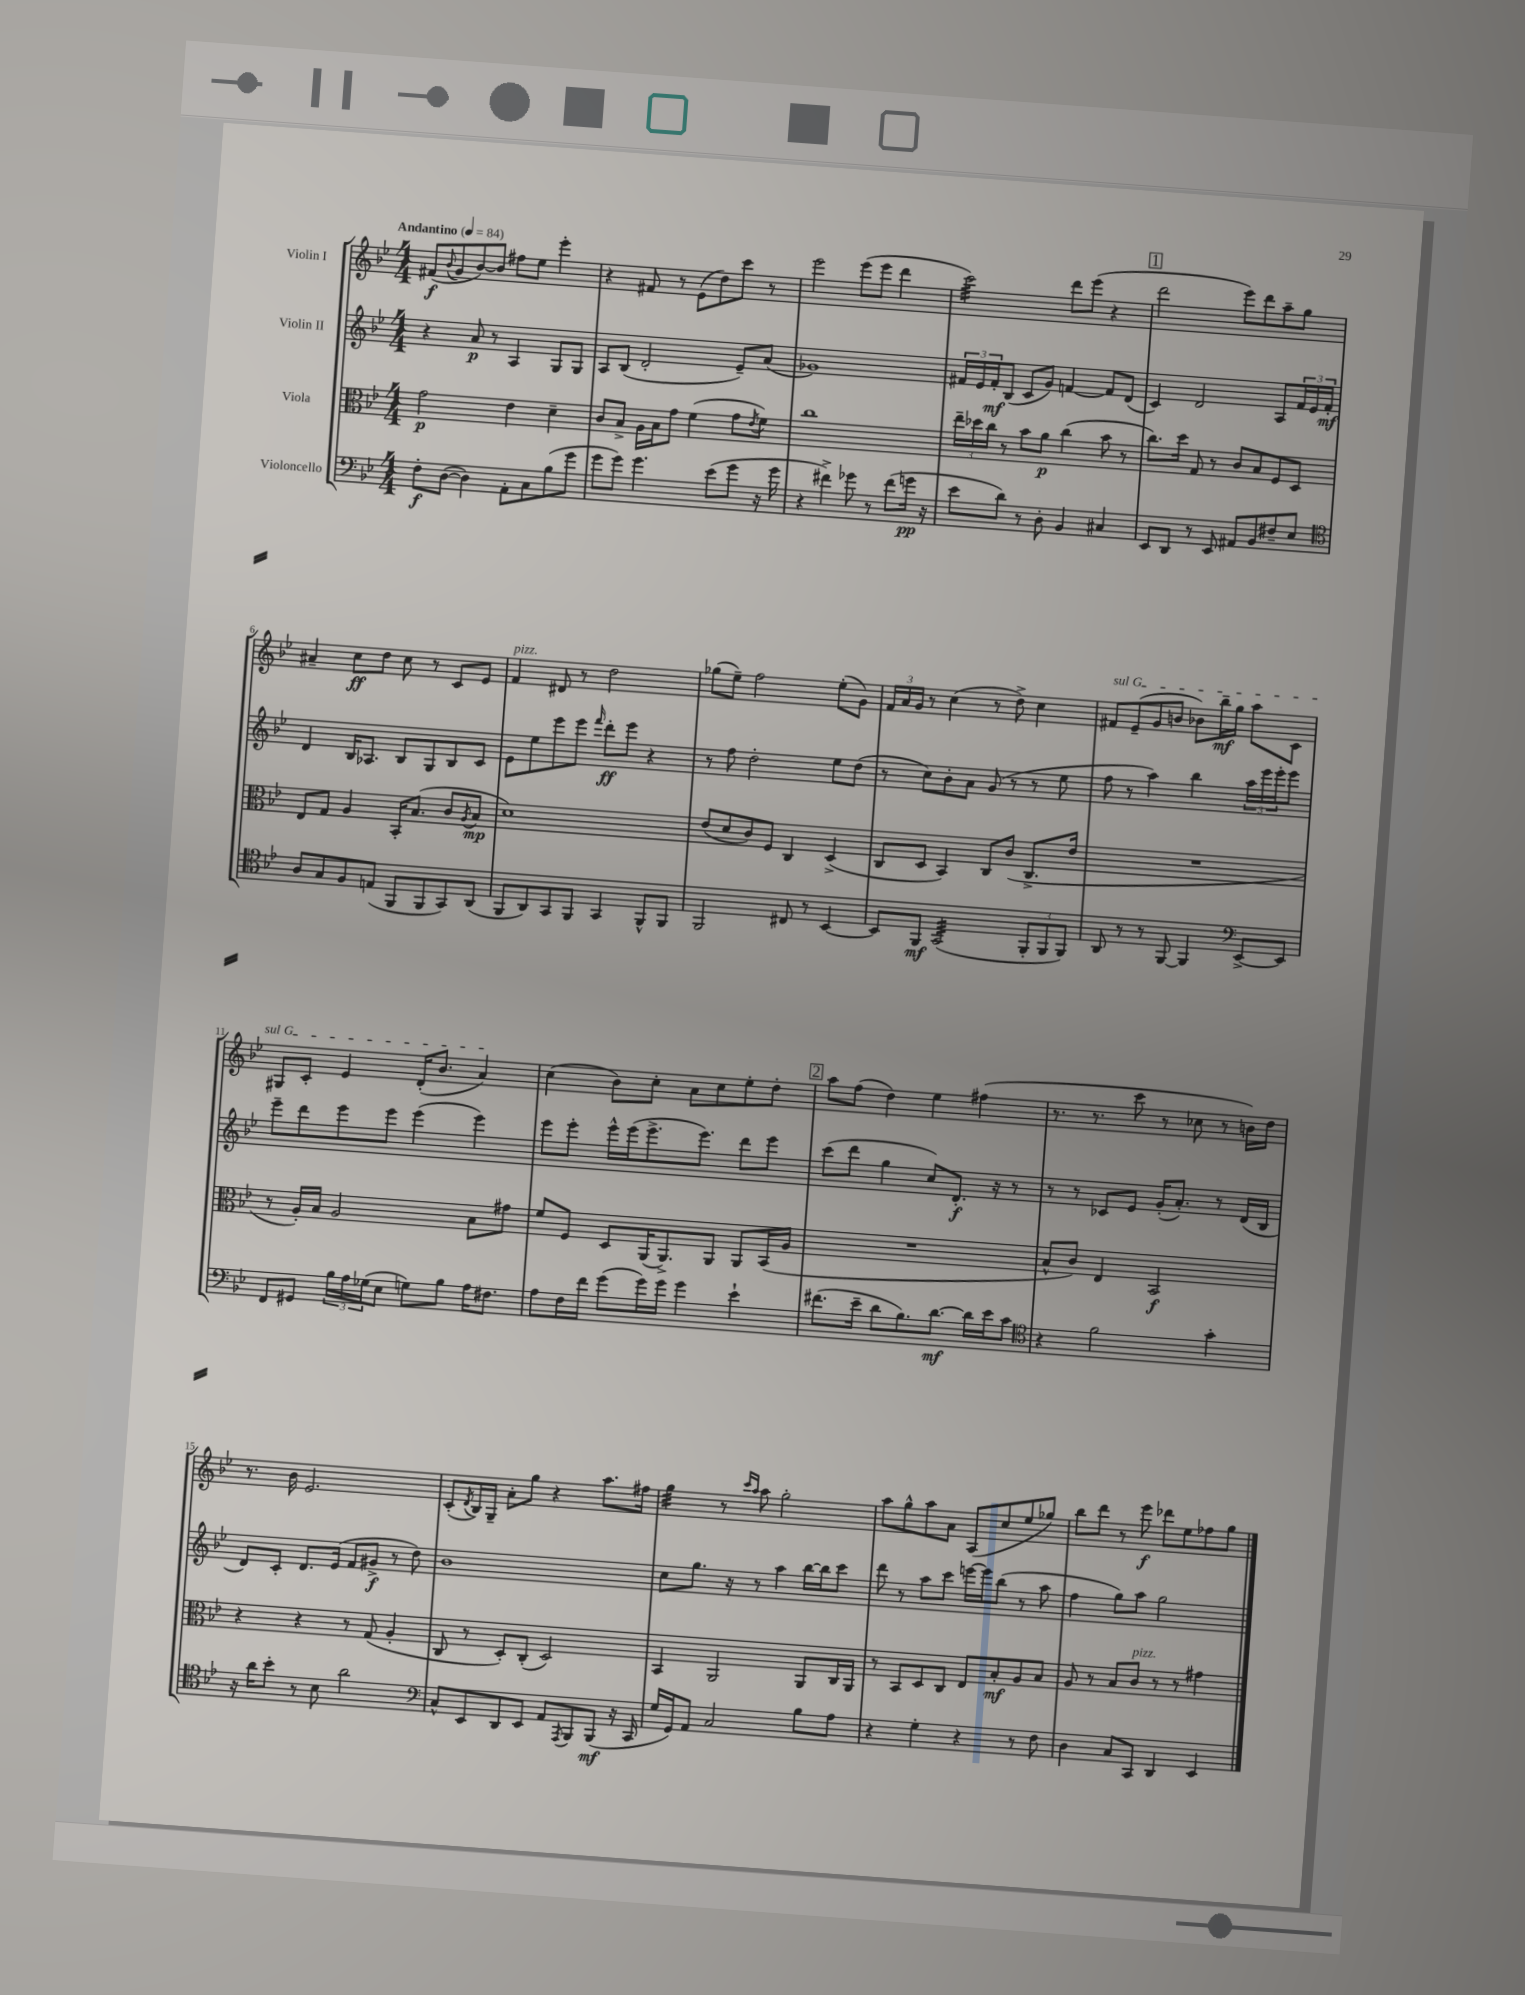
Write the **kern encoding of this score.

**kern	**kern	**kern	**kern
*staff4	*staff3	*staff2	*staff1
*clefF4	*clefC3	*clefG2	*clefG2
*k[b-e-]	*k[b-e-]	*k[b-e-]	*k[b-e-]
*M4/4	*M4/4	*M4/4	*M4/4
*MM84	*MM84	*MM84	*MM84
8F'	2g	4r	(8f#
.	.	.	8qqb-
([8D	.	.	8g
4D])	.	8a	[8b-)
.	.	8r	8b-]
8AA'	4e-	4A	8ff#
8C	.	.	8ee-
(8B-	4d~	8G	4eee-'
8g	.	8G	.
=	=	=	=
8g	8c	8A	4r
8g)	8B-^	(8B-	.
4.g	16A	2d'	8f#
.	16B-	.	.
.	8g	.	8r
.	(4f	.	(8e-
(8e-	.	.	8dd)
8g	8g	8e-~)	8ccc
.	8qe-	.	.
16r	8f)	(8a	8r
16g	.	.	.
=	=	=	=
4r	1cc	1g-)	2eee-
4f#^)	.	.	.
8g-	.	.	(8eee-
8r	.	.	8eee-
(8f#	.	.	4ddd
16g	.	.	.
16r	.	.	.
=	=	=	=
8e-	24ee-~	24f#	2ccc)
.	24dd-	24e-	.
.	24cc	24f#'	.
8d)	8r	(8B-	.
8r	8b-	8c	.
8D'	8a	8g)	.
4BB-	(4cc	[4f	8ddd
.	.	.	(8eee-
4C#	8b-	8f]	4r
.	8r	(8d	.
=	=	=	=
8EE-	8.cc)	4c)	2ddd
8DD	.	.	.
.	16dd	.	.
8r	8G	2d	.
8EE-	8r	.	.
8AA#	8c	.	8eee-)
8BB-	8B-	.	8ddd
8F#~	8F	8A	8aa~
8E-	8D	24f	8gg
.	.	24e-	.
.	.	24f'	.
=	=	=	=
*clefC4	*	*	*
8A	8E-	4d	4a#~
8G	8G	.	.
8F	4A	16B-	8cc
.	.	8.A-	.
(8E	.	.	8dd
8FF	16BB-'	8B-	8cc
.	(8.B-	.	.
8FF	.	8G	8r
8GG)	8c	8B-	8c
.	8qA	.	.
(8AA	8B-	8c	8e-
=	=	=	=
8FF	1d)	8e-	4f
8AA)	.	8ee-	.
8GG	.	8eee-	8d#
8FF	.	8eee-	8r
.	.	16qqfff	.
4GG	.	8ddd'	2dd
.	.	8eee-	.
8FF^^	.	4r	.
8FF	.	.	.
=	=	=	=
2FF	(8e-	8r	(8gg-
.	8d	8ff	8ee-~)
.	8c)	2dd'	2ff
.	8F	.	.
8C#	4C	.	.
8r	.	.	.
[4BB-	(4D^	8ee-	(8ee-'
.	.	(8dd	8g)
=	=	=	=
8BB-]	8C	8r	24f
.	.	.	24a
.	.	.	24g
8FF	8D	8cc)	8r
(2GG	4BB-)	8b-'	(4cc
.	.	8a	.
.	8C	(8g	8r
.	(8c	8r	8dd^)
12FF'	8.C^	8r	4cc
12FF	.	.	.
.	.	8ee-	.
12FF)	.	.	.
.	16e-	.	.
=	=	=	=
8AA	1r	8ff	8f#
8r	.	8r	(8e-~
8r	.	4aa)	8g
[8FF	.	.	8b
4FF]	.	4bb-	8b-)
.	.	.	16bb-~
.	.	.	16gg
*clefF4	*	*	*
[8EE-^	.	24aa	8aa
.	.	24eee-	.
.	.	24eee-'	.
8EE-]	.	8eee-	8c
=	=	=	=
8FF	8r	8eee-~	8G#
8GG#	16A')	8ddd	8c'
.	16B-	.	.
24B-	2A	8eee-	4e-
24A	.	.	.
(24G-	.	.	.
8E-	.	8eee-	.
8G)	.	(4eee-	(16d'
.	.	.	8.b-
8B-	.	.	.
16A	8B-	4eee-)	4a)
8.F#	.	.	.
.	8g#	.	.
=	=	=	=
8A	8f	8eee-	(4cc
16F	8F	8eee-'	.
16f	.	.	.
(8g	8D	16eee-^^	8b-)
.	.	(16eee-	.
16g)	(16AA	8.eee-^	8cc'
16g	8.AA^)	.	.
4g	.	.	8a
.	.	8.eee-)	.
.	8AA	.	8cc
4e-`	8AA	8ddd	8ee-'
.	(16BB-	8eee-	8dd'
.	16A	.	.
=	=	=	=
(8.f#	1r	(8ccc	8aa
.	.	8ddd	(8ff
16e-~	.	.	.
8d	.	4gg	4dd)
8.B-)	.	.	.
.	.	8cc)	4ee-
[8.d	.	.	.
.	.	8.d'	.
16d]	.	.	(4ff#
16e-	.	16r	.
8c	.	8r	.
=	=	=	=
*clefC4	*	*	*
4r	8B-^^	8r	8.r
.	8c)	8r	.
.	.	.	8.r
2f	4E-	8c-	.
.	.	8e-	8ccc
.	2BB-	(16g'	8r
.	.	8.a')	.
.	.	.	8cc-
4g'	.	8r	8r
.	.	(16d	16b)
.	.	16B-	16dd
=	=	=	=
16r	4r	8d)	8.r
16a	.	.	.
8b-'	.	8c'	.
.	.	.	16b-
8r	4r	8.d	2.e-
8B-	.	.	.
.	.	(16e-	.
2a	8r	8f	.
.	(8G	8g#^	.
.	4A'	8r	.
.	.	8dd)	.
=	=	=	=
*clefF4	*	*	*
8C^^	8C	1b-	(8c'
.	.	.	8qd
8EE-	8r	.	16B-)
.	.	.	16G~
8DD	8D')	.	8a'
8EE-	(8C'	.	8gg
8AA	2D)	.	4r
8qAAA	.	.	.
8BBB-	.	.	.
(8BBB-	.	.	8.aa
16r	.	.	.
16CC	.	.	16ff#
=	=	=	=
16G	4BB-	8cc	4gg
16GG)	.	.	.
8AA	.	8.gg	.
2C	2AA	.	8r
.	.	16r	.
.	.	.	16qqccc
.	.	.	16qqaa
.	.	8r	8aa
.	.	4aa	2gg'
8B-	8AA	[16bb-	.
.	.	16bb-]	.
8A	16C	8ccc	.
.	16AA	.	.
=	=	=	=
4r	8r	8ddd	8aa
.	8BB-	8r	8gg^^
4G'	8D	8aa	8aa
.	8C	8ccc	8a
4r	8E-	[16eee	(8A
.	.	16eee]	.
.	8B-'	(8bb-	8cc
8r	8A	8r	8ee-
8F	8B-	8aa	8gg-)
=	=	=	=
4D	8A	4ff	8bb-
.	8r	.	8ddd
8C	8B-	8gg)	8r
8CC	8c	8aa	8eee-
4DD	8r	2gg	8ddd-
.	8r	.	8ee-
4EE-	4g#	.	8ff-
.	.	.	8gg
==	==	==	==
*-	*-	*-	*-
